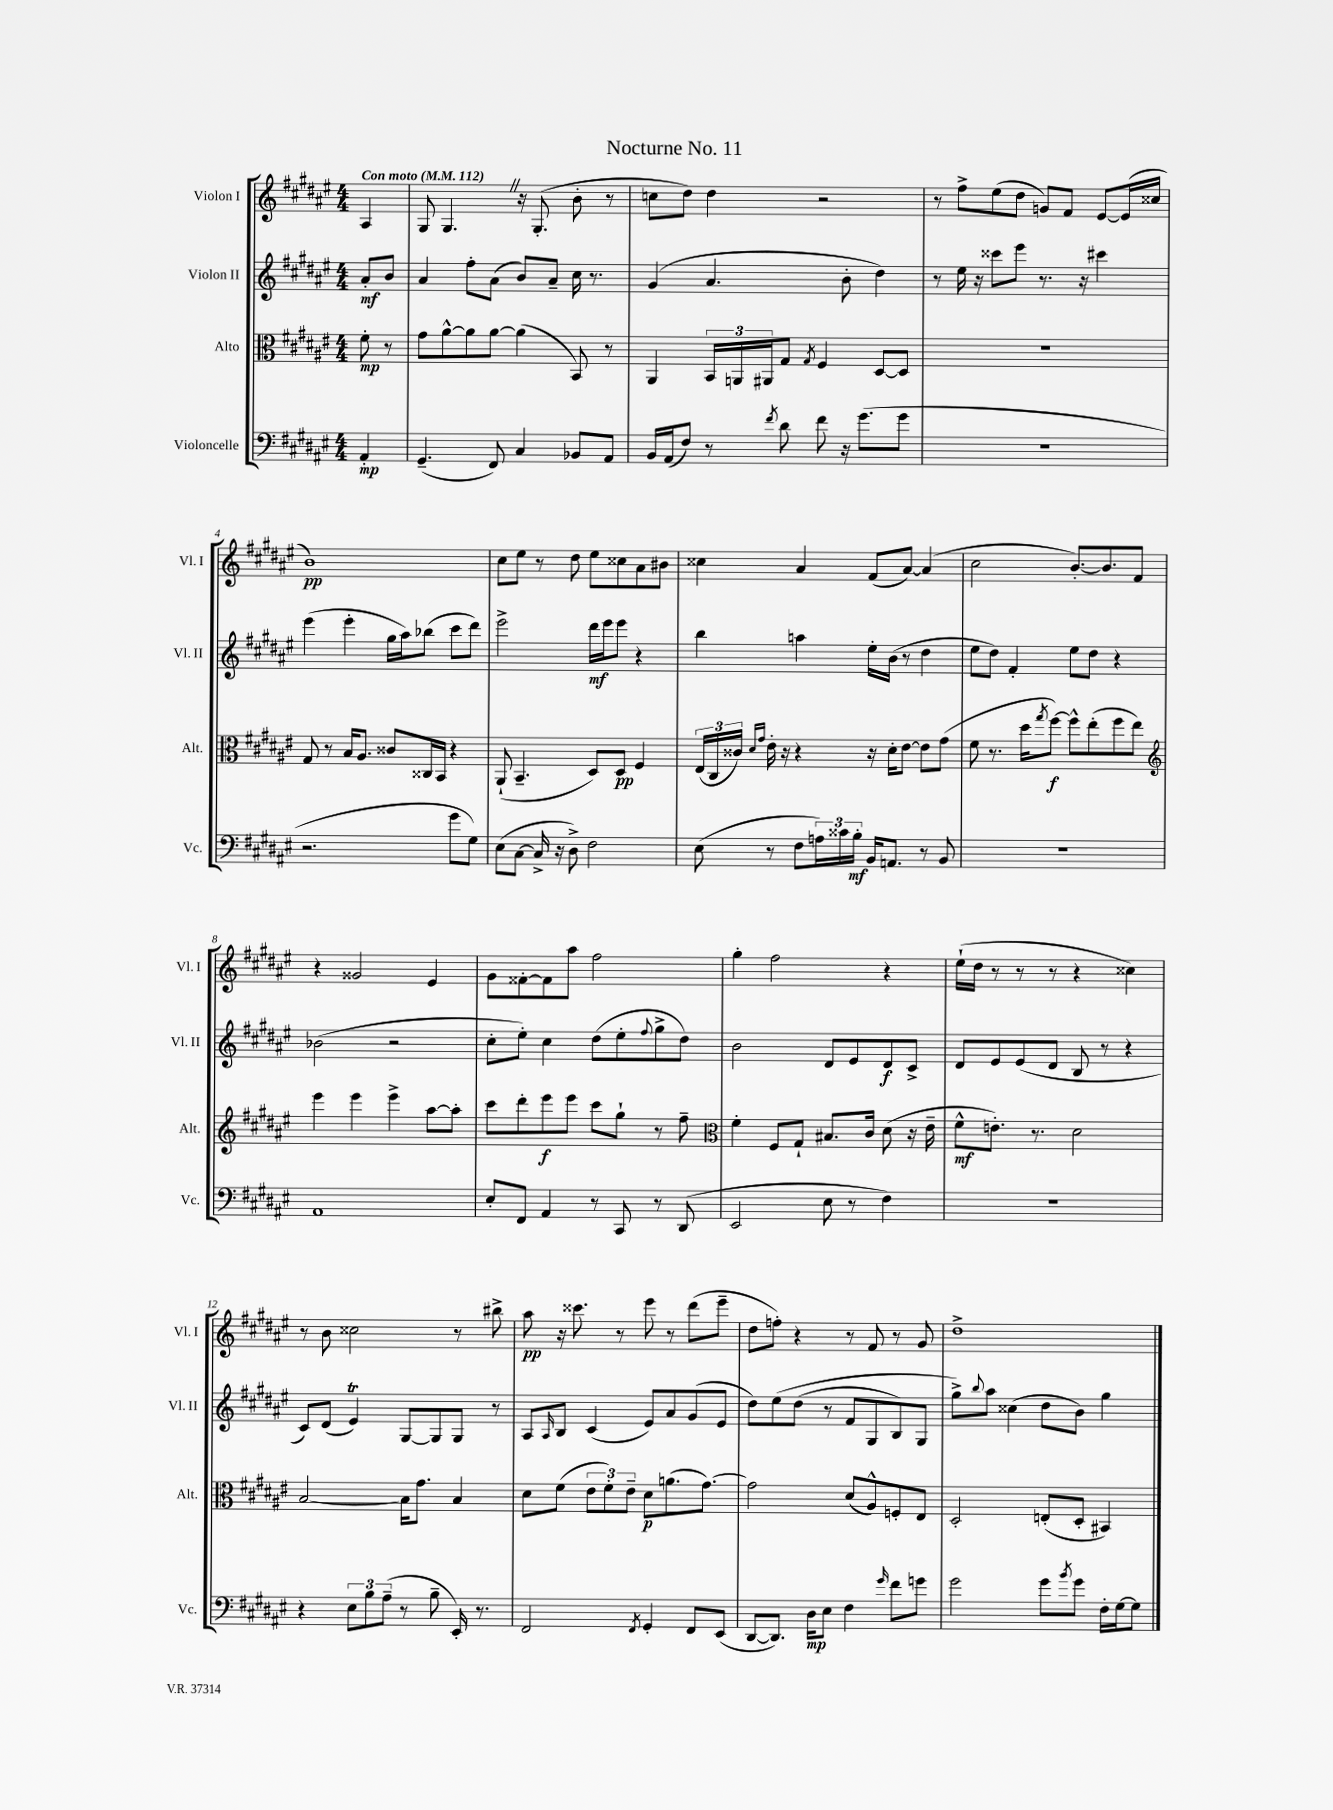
\header { title = "Nocturne No. 11" }
<<
\new StaffGroup <<
\new Staff = "s0" \with { instrumentName = "Violon I" shortInstrumentName = "Vl. I" } {
    \clef treble \key fis \major \numericTimeSignature \time 4/4 \partial 4 \tempo "Con moto" 4 = 112
    ais4 |
    gis8 gis4. \once \override BreathingSign.text = \markup { \musicglyph "scripts.caesura.straight" } \breathe r16 gis8.-.( b'8-. r8 |
    c''8 dis''8) dis''4 r2 |
    r8 fis''8-> eis''8( dis''8 g'8) fis'8 eis'8~ eis'16( cisis''16 |
    b'1\pp) |
    cis''8 eis''8 r8 dis''8 eis''8 cisis''8 ais'8 bis'8 |
    cisis''4 ais'4 fis'8( ais'8~) ais'4( |
    cis''2 b'8.~-.) b'8. fis'8 |
    r4 gisis'2 eis'4 |
    gis'8 fisis'8~-. fisis'8 ais''8 fis''2 |
    gis''4-. fis''2 r4 |
    eis''16-!( dis''16 r8 r8 r8 r4 cisis''4) |
    r8 b'8 cisis''2 r8 bis''8-> |
    ais''8\pp r16 cisis'''8. r8 eis'''8 r8 dis'''8( eis'''8-- |
    dis''8 f''8-.) r4 r8 fis'8 r8 gis'8 |
    dis''1-> \bar "|." |
}
\new Staff = "s1" \with { instrumentName = "Violon II" shortInstrumentName = "Vl. II" } {
    \clef treble \key fis \major \numericTimeSignature \time 4/4 \partial 4
    ais'8-.\mf b'8 |
    ais'4 fis''8-. ais'8( b'8) ais'8-- cis''16 r8. |
    gis'4( ais'4. b'8-. dis''4) |
    r8 eis''16 r16 cisis'''8 eis'''8 r8. r16 cis'''4 |
    eis'''4( eis'''4-. gis''16 ais''16) bes''8( cis'''8 dis'''8) |
    eis'''2-> dis'''16\mf eis'''16 eis'''8 r4 |
    b''4 a''4 eis''16-. b'16( r8 dis''4 |
    eis''8 dis''8) fis'4-. eis''8 dis''8 r4 |
    bes'2( r2 |
    cis''8-. eis''8-.) cis''4 dis''8( eis''8-. \appoggiatura { fis''8 } gis''8-> dis''8) |
    b'2 dis'8 eis'8 dis'8\f cis'8-> |
    dis'8 eis'8 eis'8( dis'8 b8 r8 r4 |
    cis'8) dis'8( eis'4\trill) gis8~ gis8 gis8 r8 |
    ais8 \grace { ais16 } b8 cis'4( eis'8) ais'8 gis'8( eis'8 |
    dis''8) eis''8\( dis''8( r8 fis'8 gis8 b8) gis8 |
    gis''8->\) \appoggiatura { b''8 } ais''8 cisis''4( dis''8 b'8) gis''4 \bar "|." |
}
\new Staff = "s2" \with { instrumentName = "Alto" shortInstrumentName = "Alt." } {
    \clef alto \key fis \major \numericTimeSignature \time 4/4 \partial 4
    fis'8-.\mp r8 |
    gis'8 ais'8~-^ ais'8 ais'8~ ais'4( b,8) r8 |
    ais,4 \tuplet 3/2 { b,16 a,16 ais,16 } gis8 \acciaccatura { gis8 } fis4 dis8~ dis8 |
    r1 |
    gis8 r8 b16 ais8. cisis'8 cisis16 b,16 r4 |
    ais,8-!( b,4.-- dis8) dis8\pp fis4 |
    \tuplet 3/2 { eis16( cis16 cisis'16) } \grace { dis'16 gis'16 } eis'16-. r16 r4 r16 dis'16-. eis'8~ eis'8 gis'8( |
    fis'8 r8. dis''16 \acciaccatura { gis''8 } fis''8~\f) fis''8-^ eis''8-.( fis''8 eis''8) |
    \clef treble eis'''4 eis'''4 eis'''4-> ais''8~ ais''8-. |
    cis'''8 dis'''8-. eis'''8\f eis'''8 cis'''8 gis''8-! r8 fis''8-- |
    \clef alto fis'4-. fis8 gis8-! bis8. cis'16 dis'8( r16 eis'16-- |
    fis'8-^\mf e'8.-.) r8. dis'2 |
    b2~ b16 gis'8. b4 |
    dis'8 fis'8( \tuplet 3/2 { eis'8 fis'8-.) eis'8-- } dis'8\p a'8.( gis'8.~) |
    gis'2 dis'8( ais8-^) f8-. eis8 |
    dis2-. e8-.( dis8-. bis,4) \bar "|." |
}
\new Staff = "s3" \with { instrumentName = "Violoncelle" shortInstrumentName = "Vc." } {
    \clef bass \key fis \major \numericTimeSignature \time 4/4 \partial 4
    ais,4-.\mp |
    gis,4.--( fis,8) cis4 bes,8 ais,8 |
    b,16 ais,16( fis8) r8 \acciaccatura { fis'8 } dis'8 fis'8 r16 gis'8.( gis'8 |
    r1 |
    r2. gis'8 gis8) |
    eis8( cis8~ cis16-> r16 dis8->) fis2 |
    eis8( r8 fis8 \tuplet 3/2 { a16) cisis'16 b16-.\mf } b,16 a,8. r8 b,8 |
    R1 |
    ais,1 |
    eis8-. fis,8 ais,4 r8 cis,8 r8 dis,8( |
    eis,2 eis8 r8 fis4) |
    R1 |
    r4 \tuplet 3/2 { eis8 b8 ais8--( } r8 b8-- eis,16-.) r8. |
    fis,2 \acciaccatura { fis,8 } gis,4-. fis,8 eis,8( |
    dis,8~ dis,8.) dis16\mp eis8 fis4 \grace { gis'16 } fis'8 g'8 |
    gis'2 gis'8 \acciaccatura { b'8 } gis'8 fis16-. gis16~ gis8 \bar "|." |
}
>>
>>
